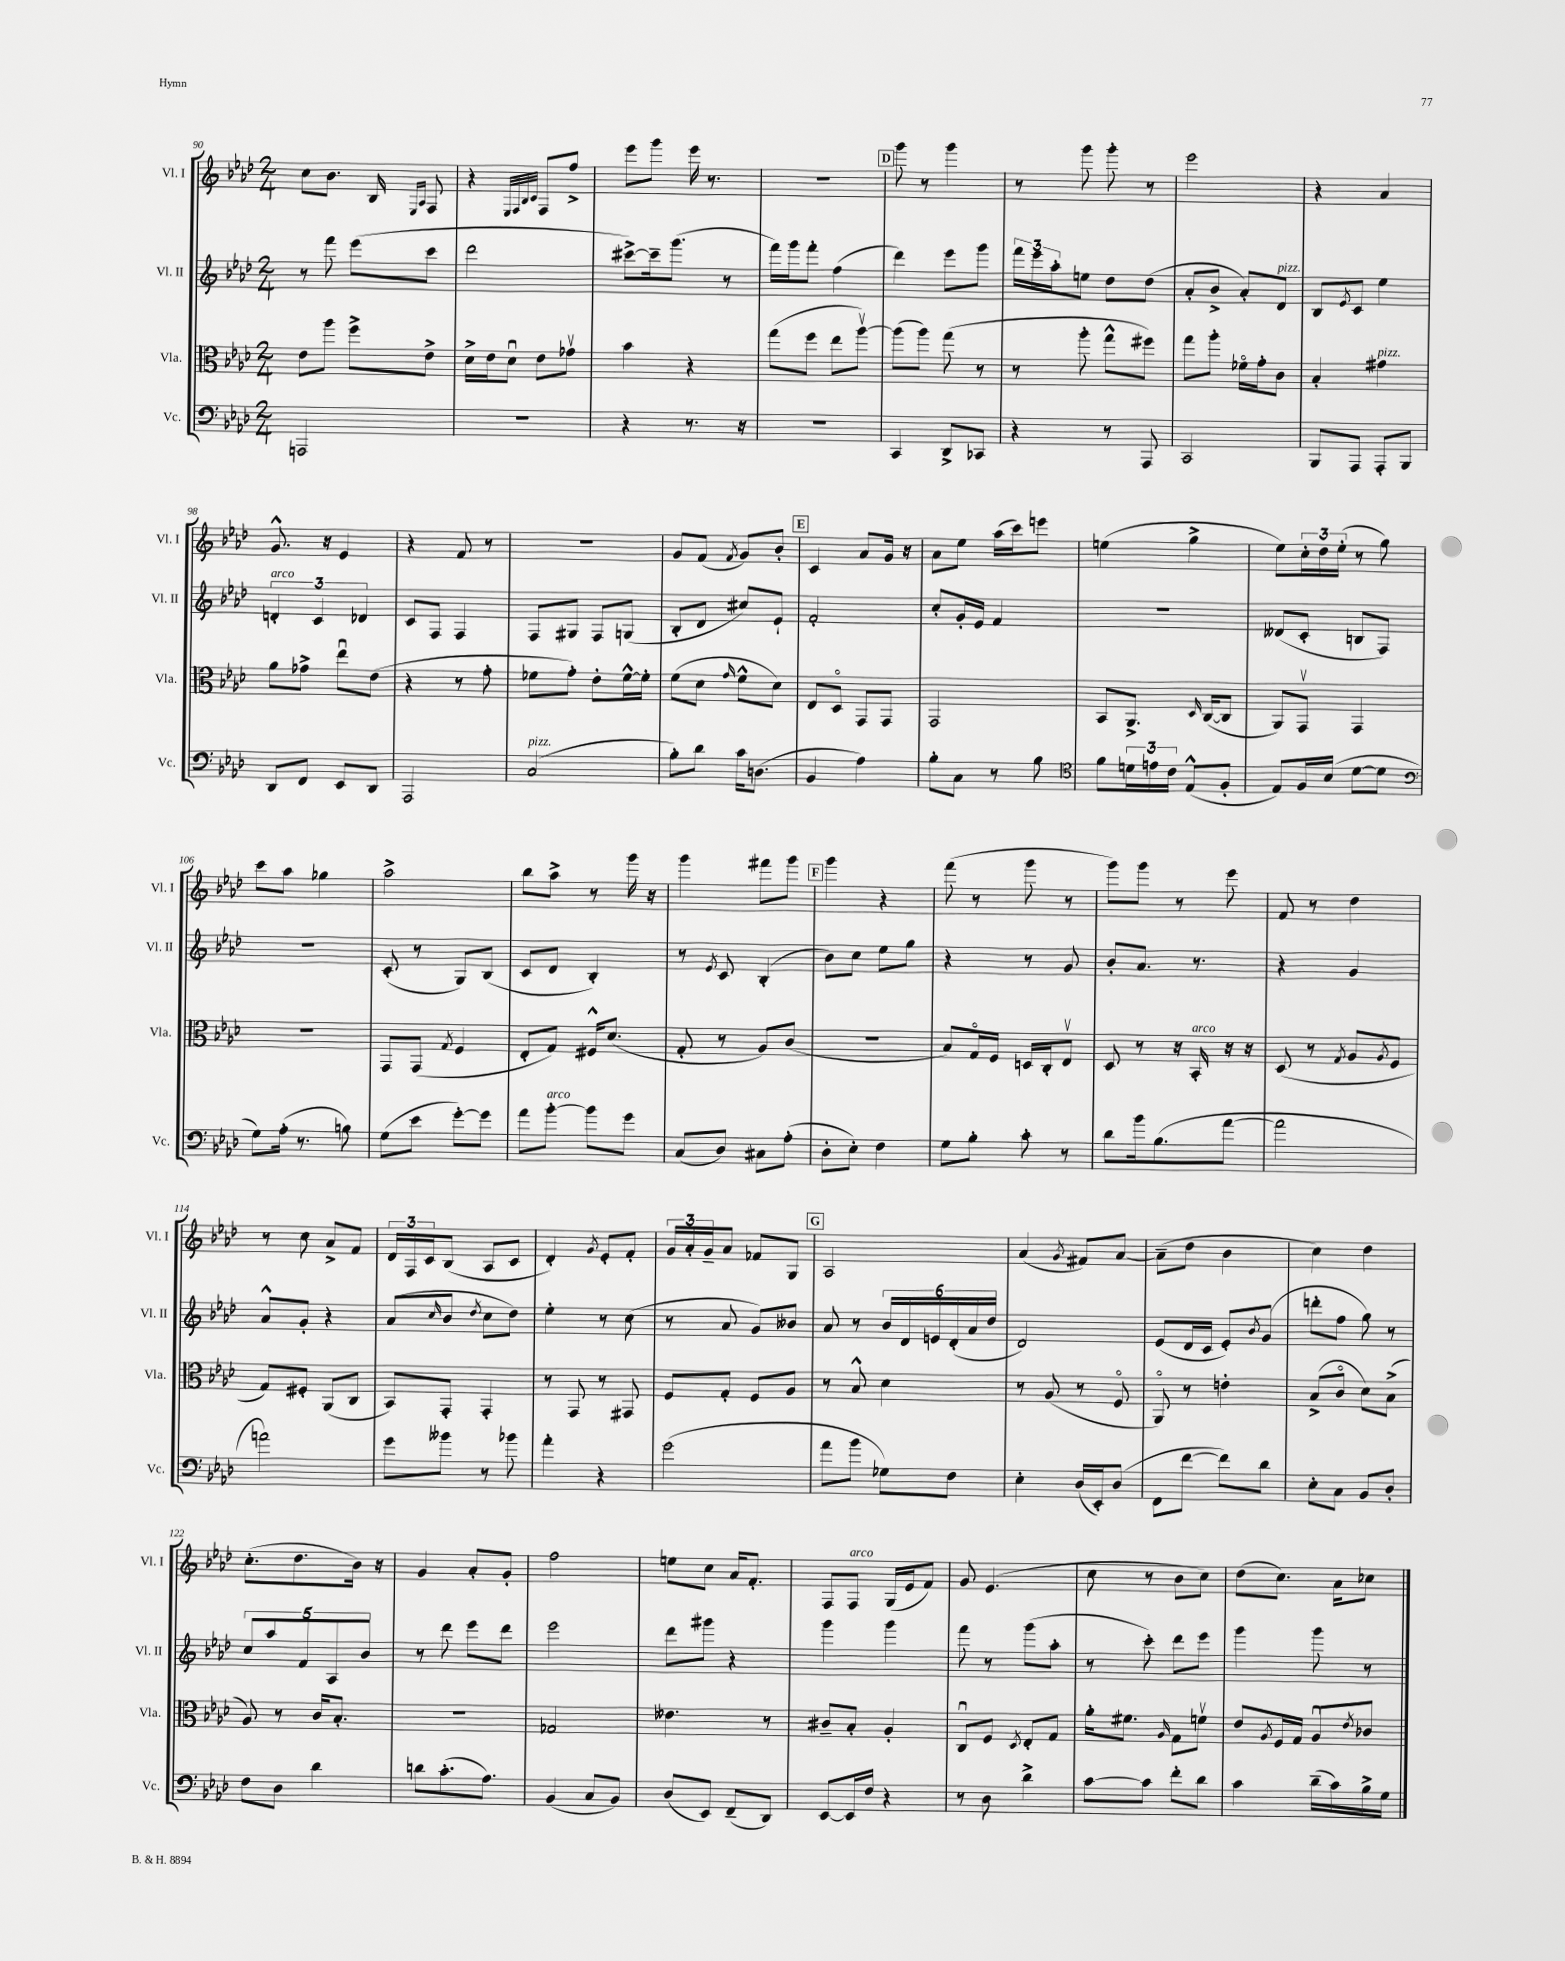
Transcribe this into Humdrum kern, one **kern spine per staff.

**kern	**kern	**kern	**kern
*part4	*part3	*part2	*part1
*staff4	*staff3	*staff2	*staff1
*I"Vc.	*I"Vla.	*I"Vl. II	*I"Vl. I
*I'Vc.	*I'Vla.	*I'Vl. II	*I'Vl. I
*clefF4	*clefC3	*clefG2	*clefG2
*k[b-e-a-d-]	*k[b-e-a-d-]	*k[b-e-a-d-]	*k[b-e-a-d-]
*M2/4	*M2/4	*M2/4	*M2/4
=90	=90	=90	=90
2AAAn/	8e-\L	8r	8cc\L
.	8aa-\J	8fff\	8.b-\J
.	8ff^\L	(8eee-\L	.
.	.	.	16B-/
.	.	.	16qqE-/LL
.	.	.	16qqA-/JJ
.	8e-^\J	8ccc\J	8F/
=91	=91	=91	=91
2r	16d-^\LL	2ddd-\	4r
.	16e-\J	.	.
.	8d-u\J	.	.
.	.	.	32qqE-/LLL
.	.	.	32qqF/
.	.	.	32qqB-/
.	.	.	32qqc/JJJ
.	8e-\L	.	8F/L
.	8g-Xv\J	.	8ff^/J
=92	=92	=92	=92
4r	4b-\	[8ccc#X^\L)	8eee-\L
.	.	16ccc#~\k]	8ggg\J
.	.	(8.ggg\J	.
8.r	4r	.	16eee-\
.	.	.	8.r
.	.	8r	.
16r	.	.	.
=93	=93	=93	=93
2r	(8gg\L	16fff\LL)	2r
.	.	16ggg\J	.
.	8ff\J	8fff'\J	.
.	8ee-\L	(4ff\	.
.	[8aa-v\J)	.	.
!!LO:REH:place=s1:t=D
=94	=94	=94	=94
4CC/	(8aa-\L]	4ddd-\)	8ggg\
.	8aa-\J)	.	8r
8DD-^/L	(8gg\	8eee-\L	4ggg\
8CC-X/J	8r	8ggg\J	.
=95	=95	=95	=95
4r	8r	24fff\LL	8r
.	.	24eee-\	.
.	.	24aa-'\J	.
.	8aa-'\	8een\J	8ggg\
8r	8gg^^\L	8dd-\L	8ggg'\
8AAA-/	8ff#X\J)	(8dd-\J	8r
=96	=96	=96	=96
2CC/	8gg\L	8a-'/L	2eee-\
.	8aa-'\J	8b-^/J	.
.	16f-X\LL	8a-'/L)	.
.	16g'\J	.	.
!	!	!LO:TX:a:i:t=pizz.	!
.	8c\J	8d-/J	.
=97	=97	=97	=97
8BBB-/L	4B-'/	8B-/L	4r
.	.	8qe-/	.
8AAA-/J	.	8c/J	.
!	!LO:TX:a:i:t=pizz.	!	!
8AAA-'/L	4g#X\	4ee-\	4a-/
8BBB-/J	.	.	.
!!LO:LB:g=z
=98	=98	=98	=98
!	!	!LO:TX:a:i:t=arco	!
8DD-/L	8a-\L	6dn'/	8.g^^/
8FF/J	8g-X^\J	.	.
.	.	6c/	.
.	.	.	16r
8EE-/L	8ee-u\L	.	4e-/
.	.	6d-X/	.
8DD-/J	(8e-\J	.	.
=99	=99	=99	=99
2AAA-/	4r	8c/L	4r
.	.	8F/J	.
.	8r	4F/	8f/
.	8g'\	.	8r
=100	=100	=100	=100
!LO:TX:a:i:t=pizz.	!	!	!
(2C/	8f-X\L	8F/L	2r
.	8g'\J)	8G#X/J	.
.	8e-'\L	8F/L	.
.	[16f-^^\L	(8Gn/J	.
.	16f-'\JJ]	.	.
=101	=101	=101	=101
8B-'\L)	(8f\L	8B-'/L	8g/L
8d-\J	8d-\J	8d-/J	(8f/J
.	16qqg/	.	8qf/
16c\KL	8f^^\L	8cc#X/L)	8g/L)
(8.Dn\J	.	.	.
.	8d-\J)	8e-`/J	8b-'/J
!!LO:REH:place=s1:t=E
=102	=102	=102	=102
4BB-/	8E-/L	2f'/	4c/
.	8D-/J	.	.
4A-\)	8GG/L	.	8a-/L
.	8GG/J	.	16g/Jk
.	.	.	16r
=103	=103	=103	=103
8B-'\L	2GG/	8cc'/L	8a-\L
8C\J	.	16g'/L	8ee-\J
.	.	16e-/JJ	.
8r	.	4f/	(16aa-\LL
.	.	.	16ccc\J)
8B-\	.	.	8eeen\J
=104	=104	=104	=104
*clefC4	*	*	*
8f\L	8BB-/L	2r	(4een\
24dn\L	8.AA-^/J	.	.
24en\	.	.	.
24c\JJ	.	.	.
(8E-^^/L	.	.	4gg^\
.	16qqD-/	.	.
.	([16C/KL	.	.
8F'/J	8C/J]	.	.
=105	=105	=105	=105
8E-/L)	8AA-/L)	(8d--X/L	8ee-\L)
16F/L	8GGv/J	8c'/J	24cc'\L
.	.	.	24dd-\
(16B-/JJ	.	.	.
.	.	.	(24ee-'\JJ
[8d-\L	4GG/	8Bn/L	8r
8d-\J]	.	8F/J)	8gg\)
!!LO:LB:g=z
=106	=106	=106	=106
*clefF4	*	*	*
8G\L)	2r	2r	8ccc\L
(16A-'\Jk	.	.	8aa-\J
8.r	.	.	.
.	.	.	4gg-X\
8Bn\)	.	.	.
=107	=107	=107	=107
(8G\L	8GG/L	(8c'/	2aa-^\
8e-\J	(8GG/J	8r	.
.	8qG/	.	.
[8g'\L)	4F/	8G/L)	.
8g\J]	.	(8B-/J	.
=108	=108	=108	=108
8a-\L	8E-'/L	8c/L	8bb-\L
!LO:TX:a:i:t=arco	!	!	!
[8b-'\J	8G/J)	8d-/J	8aa-^\J
8b-\L]	16F#X^^/KL	4B-'/)	8r
.	(8.d-/J	.	.
8g\J	.	.	16ggg\
.	.	.	16r
=109	=109	=109	=109
(8C/L	8G'/	8r	4ggg\
.	.	8qe-/	.
8D-/J)	8r	8c/	.
8C#X\L	8A-/L)	(4B-'/	8fff#X\L
(8A-'\J	(8c/J	.	8ggg\J
!!LO:REH:place=s1:t=F
=110	=110	=110	=110
8D-'\L	2r	8b-\L)	4ggg\
8E-'\J)	.	8cc\J	.
4F\	.	8ee-\L	4r
.	.	8gg\J	.
=111	=111	=111	=111
8G\L	8B-/L)	4r	(8fff\
8B-'\J	16G/L	.	8r
.	16F/JJ	.	.
8c'\	16Dn/LL	8r	8ggg\
.	16C'/J	.	.
8r	8E-v/J	8g/	8r
=112	=112	=112	=112
8d-\L	8D-/	8b-'/L	8ggg\L)
16b-\k	8r	8.a-/J	8ggg\J
(8.B-\	.	.	.
.	16r	.	8r
!	!LO:TX:a:i:t=arco	!	!
.	16BB-'/	8.r	.
[8a-\J	16r	.	8eee-\
.	16r	.	.
=113	=113	=113	=113
2a-\]	(8D-/	4r	8f/
.	8r	.	8r
.	8qG/	.	.
.	8A-/L	4g/	4dd-\
.	8qA-/	.	.
.	8F/J	.	.
!!LO:LB:g=z
=114	=114	=114	=114
2an\)	8G/L)	8a-^^/L	8r
.	8F#X'/J	8g'/J	8cc\
.	(8AA-/L	4r	8a-^/L
.	8C/J	.	8f/J
=115	=115	=115	=115
8g\L	8BB-/L)	(8a-/L	24d-/LL
.	.	.	24F/
.	.	.	24c/J
.	.	16qqcc/	.
8b--X\J	8GG'/J	8b-/J	(8B-/J
.	.	8qdd-/	.
8r	4GG'/	8cc\L	8A-/L
8b-X\	.	8dd-\J)	8c/J
=116	=116	=116	=116
4a-'\	8r	4ee-'\	4d-'/)
.	8GG/	.	.
.	.	.	8qg/
4r	8r	8r	8e-'/L
.	8GG#X/	(8cc\	8f'/J
=117	=117	=117	=117
(2g\	8F/L	8r	24g/LL
.	.	.	24a-'/
.	.	.	24g~/J
.	8G'/J	8a-/	8a-/J
.	8F/L	8g/L)	8f-X/L
.	8A-/J	8b--X/J	8G/J
!!LO:REH:place=s1:t=G
=118	=118	=118	=118
8a-\L	8r	8a-/	2A-/
8b-\J	8B-^^/	8r	.
8G-X\L)	4d-\	24b-/LL	.
.	.	24d-/	.
.	.	24en/	.
8F\J	.	(24d-'/	.
.	.	24a-/	.
.	.	24dd-/JJ	.
=119	=119	=119	=119
4E-'\	8r	2d-/)	(4a-/
.	(8A-/	.	.
.	.	.	8qg/
(16D-/LL	8r	.	8f#X/L)
16EE-'/J)	.	.	.
(8D-/J	8F/	.	[8a-/J
=120	=120	=120	=120
8FF\L	8AA-/)	(8e-/L	(8a-~\L]
[8f\J	8r	16d-/L	8dd-\J
.	.	16c/JJ	.
8f\L])	4en'\	8e-'/L)	4b-\
.	.	8qb-/	.
8d-\J	.	(8g/J	.
=121	=121	=121	=121
8E-'\L	(8B-^/L	8dddn'\L	4cc\)
8C\J	8c/J	8ff\J	.
8BB-/L	8d-\L)	8gg\)	4dd-\
8D-'/J	(8B-^\J	8r	.
!!LO:LB:g=z
=122	=122	=122	=122
8F\L	8A-/)	10cc/L	(8.cc'\L
.	.	10aa-/	.
8D-\J	8r	.	.
.	.	.	8.dd-\
.	.	10f/	.
4d-\	16c/KL	.	.
.	.	10A-/	.
.	8.B-'/J	.	.
.	.	.	16b-\Jk)
.	.	10b-/J	.
.	.	.	16r
=123	=123	=123	=123
8dn\L	2r	8r	4g/
(8.c'\	.	8ddd-\	.
.	.	8eee-\L	8a-'/L
8.A-\J)	.	.	.
.	.	8ddd-\J	8g'/J
=124	=124	=124	=124
(4BB-/	2G-X/	2eee-\	2ff\
8C/L	.	.	.
8BB-/J)	.	.	.
=125	=125	=125	=125
(8D-/L	4.e--X\	8ddd-\L	8een\L
8EE-/J)	.	8ggg#X\J	8cc\J
(8FF~/L	.	4r	16a-/KL
.	.	.	8.f'/J
8DD-/J)	8r	.	.
=126	=126	=126	=126
[8EE-/L	8c#X~/L	4ggg\	8F/L
!	!	!	!LO:TX:a:i:t=arco
16EE-/L]	8B-'/J	.	8F/J
16F/JJ	.	.	.
4r	4A-'/	4ggg\	(16G/LL
.	.	.	16e-/J
.	.	.	8f/J)
=127	=127	=127	=127
8r	8Cu/L	8fff\	8g/
8D-\	8F/J	8r	(4.e-/
.	8qD-/	.	.
4d-^\	8E-'/L	(8ggg\L	.
.	8G/J	8aa-'\J	.
=128	=128	=128	=128
[8c\L	16a-'\KL	8r	8cc\
.	8.f#X\J	.	.
8c\J]	.	8ccc'\)	8r
.	16qqA-/	.	.
8f'\L	8G\L	8ddd-\L	8b-\L
8d-\J	8fnv\J	8eee-\J	8cc\J)
=129	=129	=129	=129
4c\	8e-/L	4ggg\	(8dd-\L
.	8qA-/	.	.
.	16F/L	.	8.cc\J)
.	16G/JJ	.	.
(16d-~\LL	8A-u/L	8ggg\	.
16c\)	.	.	16a-\KL
.	8qe-/	.	.
16B-^\	8c-X/J	8r	8cc-X\J
16G\JJ	.	.	.
==	==	==	==
*-	*-	*-	*-
